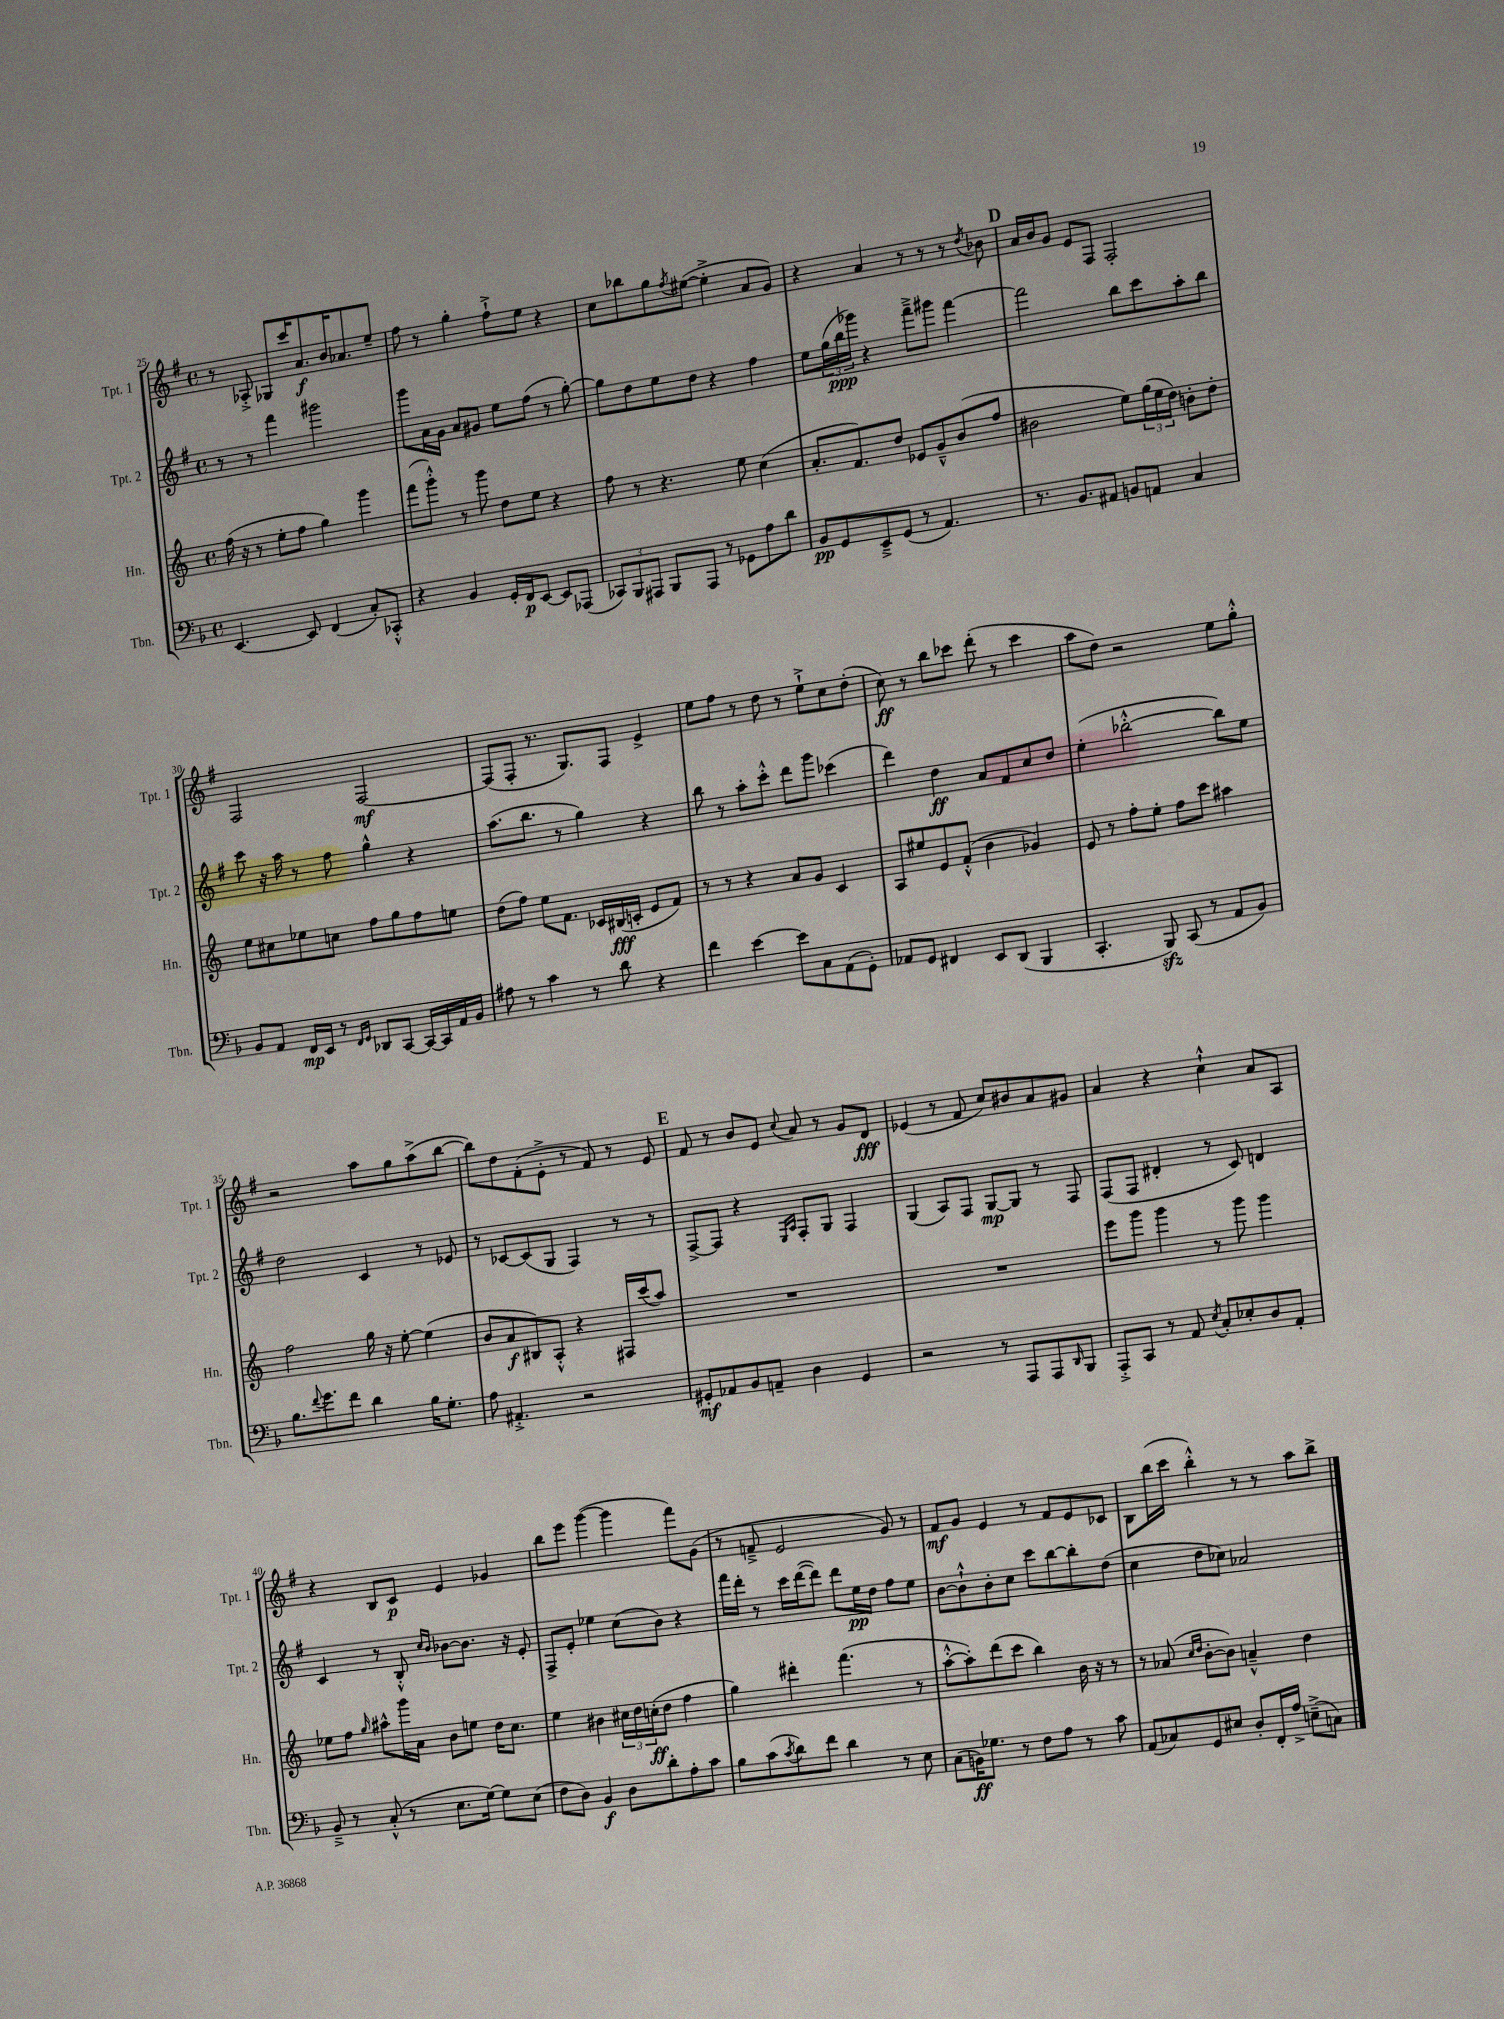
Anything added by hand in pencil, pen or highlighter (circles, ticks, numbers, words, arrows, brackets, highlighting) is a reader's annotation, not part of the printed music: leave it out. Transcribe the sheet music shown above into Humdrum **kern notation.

**kern	**kern	**kern	**kern
*staff4	*staff3	*staff2	*staff1
*clefF4	*clefG2	*clefG2	*clefG2
*k[b-]	*k[]	*k[f#]	*k[f#]
*M4/4	*M4/4	*M4/4	*M4/4
*met(c)	*met(c)	*met(c)	*met(c)
[4.EE	(16ff	8r	8r
.	16r	.	.
.	8r	8r	8A-'^
.	8ee'	4fff#	8G-
8EE]	8ff	.	16ccc
.	.	.	8.a
(4FF	4gg)	2ggg#	.
.	.	.	16b
.	.	.	8.a-
8C')	4ggg	.	.
8CC-'^^	.	.	8ee~
=	=	=	=
4r	(8fff	8ggg	8ff#
.	8ggg'^^)	16a	8r
.	.	16g	.
4BB-	8r	8a	4gg'
.	8ggg	8g#	.
16GG'	8dd	8ee	8ff#`^
16FF	.	.	.
[8EE	8ee	(8ff#	8ee
8EE]	4r	8r	4r
(8AAA-	.	[8gg')	.
=	=	=	=
12CC-)	8ff	8gg]	8cc
12BBB-	.	.	.
.	8r	8dd	8bb-
12AAA#	.	.	.
8BBB-	4.r	8ee	8gg
.	.	.	8qff#
8AAA#	.	8dd	([8ee#
8r	.	4r	4ee#'^]
8GG-	8ee	.	.
8A	(4cc	4ff#	8a
8d	.	.	8g)
=	=	=	=
8BB-	8.a'	8ee	4r
8GG	.	(24gg	.
.	.	24bb	.
.	8.f)	.	.
.	.	24ggg-)	.
8EE~^	.	4r	4a
(8GG	8dd	.	.
8r	8e-	8fff#~^	8r
4.AA)	8g~^^	8ggg#	8r
.	(8b	[4fff#	8r
.	.	.	8qdd
.	8ff	.	8b-
=	=	=	=
8.r	2b#	2fff#]	16a
.	.	.	16b
.	.	.	8g
8.BB-	.	.	.
.	.	.	8e
8AA#	.	.	8F#
8BB	8ee)	8bb	2F#'
8AA	(24gg	8ccc	.
.	24ee	.	.
.	24dd)	.	.
4C	8b'	8aa'	.
.	8dd'	8bb	.
=	=	=	=
8BB-	8ee	8ccc	2F#
8AA	8cc#	16r	.
.	.	16aa	.
16FF	8ee-	8r	.
16EE	.	.	.
8r	8cc	8ff#	.
16qqFF	.	.	.
16qqGG	.	.	.
8DD-	8ff	4gg^^	[2F#
[8CC	8gg	.	.
16CC_	8ff	4r	.
16CC]	.	.	.
16AA	8ee	.	.
16BB-	.	.	.
=	=	=	=
8A#	(8dd	(8.aa	(8F#]
8r	8ff)	.	8F#'
.	.	8.bb	.
4c	8ee	.	8.r
.	8.f	8r	.
.	.	.	8.G)
8r	.	4gg)	.
.	16c-	.	.
8d	(16B#	.	8F#
.	16c'	.	.
4r	8e	4r	4e^
.	8f)	.	.
=	=	=	=
4f	8r	8bb	8ee
.	8r	8r	8ff#
[4e	4r	8aa'	8r
.	.	8ccc'^^	8dd
8e]	8a	8ddd	8r
8C	8g	8ggg	8ee`^
(8AA	4c	(4ccc-	8cc
8GG')	.	.	(8dd'
=	=	=	=
8AA-	8A	4ddd)	8cc)
8GG	8ee#	.	8r
4FF#	8e	4dd	8bb
.	(8f'^^	.	8ccc-
8EE	4b	8a	(8ddd'
(8DD	.	8f#	8r
4BBB-	4g-)	8cc	4ccc-
.	.	8dd	.
=	=	=	=
4.CC'	8e	(4ee'	8aa
.	8r	.	8dd)
.	8ff'	[2bb-'^^	2r
8BBB-)	8ee'	.	.
(8CC	8ff	.	.
8r	8ccc	.	.
8AA	4aa#	8bb-])	8ee
8BB-)	.	8ee	8gg'^^
=	=	=	=
8.B-	2ff	2dd	2r
8qqf	.	.	.
8.g	.	.	.
8f	.	.	.
4d	16gg	4c	8aa
.	16r	.	.
.	[8ee'	.	8gg
16B-	(4ee]	8r	(8aa^
8.G'	.	.	.
.	.	8e-	[8bb
=	=	=	=
8A	8b	8r	8bb])
4.AA#'^	8a	[8c-	8dd
.	8B#)	(8c-]	(8f#'
.	8A'^^	8G	8e'^
2r	4r	4F#)	8r
.	.	.	8f#)
.	16F#	8r	8r
.	(16ccc	.	.
.	8aa)	8r	8e
=	=	=	=
8GG#'	1r	[8F#^	8f#
8AA-	.	8F#]	8r
8BB-	.	4r	8b
8AA~	.	.	8e
.	.	16qqE	.
.	.	16qqA	8qqcc
4D	.	8F#'	8a
.	.	8G	8r
4GG#	.	4F#	8g
.	.	.	8d
=	=	=	=
2r	1r	(4G	(4e-
.	.	8A)	8r
.	.	8F#	8f#
8r	.	[8G	8cc)
8AAA	.	8G]	8b#
8AAA	.	8r	8a
16qqDD	.	.	.
8BBB-	.	8F#	8g#
=	=	=	=
8AAA'^	8eee	(8F#	4a
8CC	8ggg	8F#	.
8r	4ggg	4d#'	4r
8AA	.	.	.
8qE	.	.	.
8C'	8r	8r	4cc`^^
8E-'	8ggg	8c)	.
8D	4ggg	4d	8a
8AA'	.	.	8A
=	=	=	=
8BB-~^	8ee-	4c	4r
8r	8ff	.	.
.	16qqgg	.	.
(8C'^^	8aa#^^	8r	8B
8r	16ggg	8B'^^	8c
.	16a	.	.
.	.	16qqcc	.
.	.	16qqb	.
8.E	8b	[8b-	4e
.	8ee	8.b-]	.
[16G)	.	.	.
8G]	16dd	.	4g-
.	8.cc	16r	.
(8E	.	8e'	.
=	=	=	=
8F	4ee	8F#^	8bb
8D)	.	8e'	8eee
4BB-	4b#	4ee-	([4ggg
8D	24cc#	(8cc	4ggg]
.	24dd	.	.
.	(24cc'	.	.
8d'	8dd	8b)	.
8A'	4ff	4r	8fff#)
8c	.	.	(8g
=	=	=	=
8B-	4gg)	16fff#	8r
.	.	16ddd'	.
(8c	.	8r	8f~^
8qc	.	.	.
8d)	4ddd#'	16ccc	2e
.	.	([16ddd	.
8f	.	8ddd])	.
4d	(4.fff	8ddd	.
.	.	16ee	.
.	.	16dd	.
8r	.	8ff#	8g)
8E	8r	8ee	8r
=	=	=	=
(8C	[8aa'^^	[8b	8f#
16BB)	8aa'])	8b`^^]	8g
8.G-	.	.	.
.	(8ddd	8b'	4e
8r	8ccc	8cc	.
8F	4bb)	8ccc	8r
8A	.	[8bb	8f#
8r	16b	8bb']	8e
.	16r	.	.
8c	8r	(8dd	8c-
=	=	=	=
(8AA	8r	4cc	8B
8C-)	(8a-	.	(16bb
.	.	.	16ccc
.	16qqcc	.	.
.	16qqdd	.	.
8GG	[8b'	8dd	4bb'^^)
8E#	8b])	8cc-)	.
8D'	4a~^^	2a-	8r
16FF'	.	.	8r
16A^	.	.	.
(8E~^	4dd	.	8aa
8C)	.	.	8bb^
==	==	==	==
*-	*-	*-	*-
